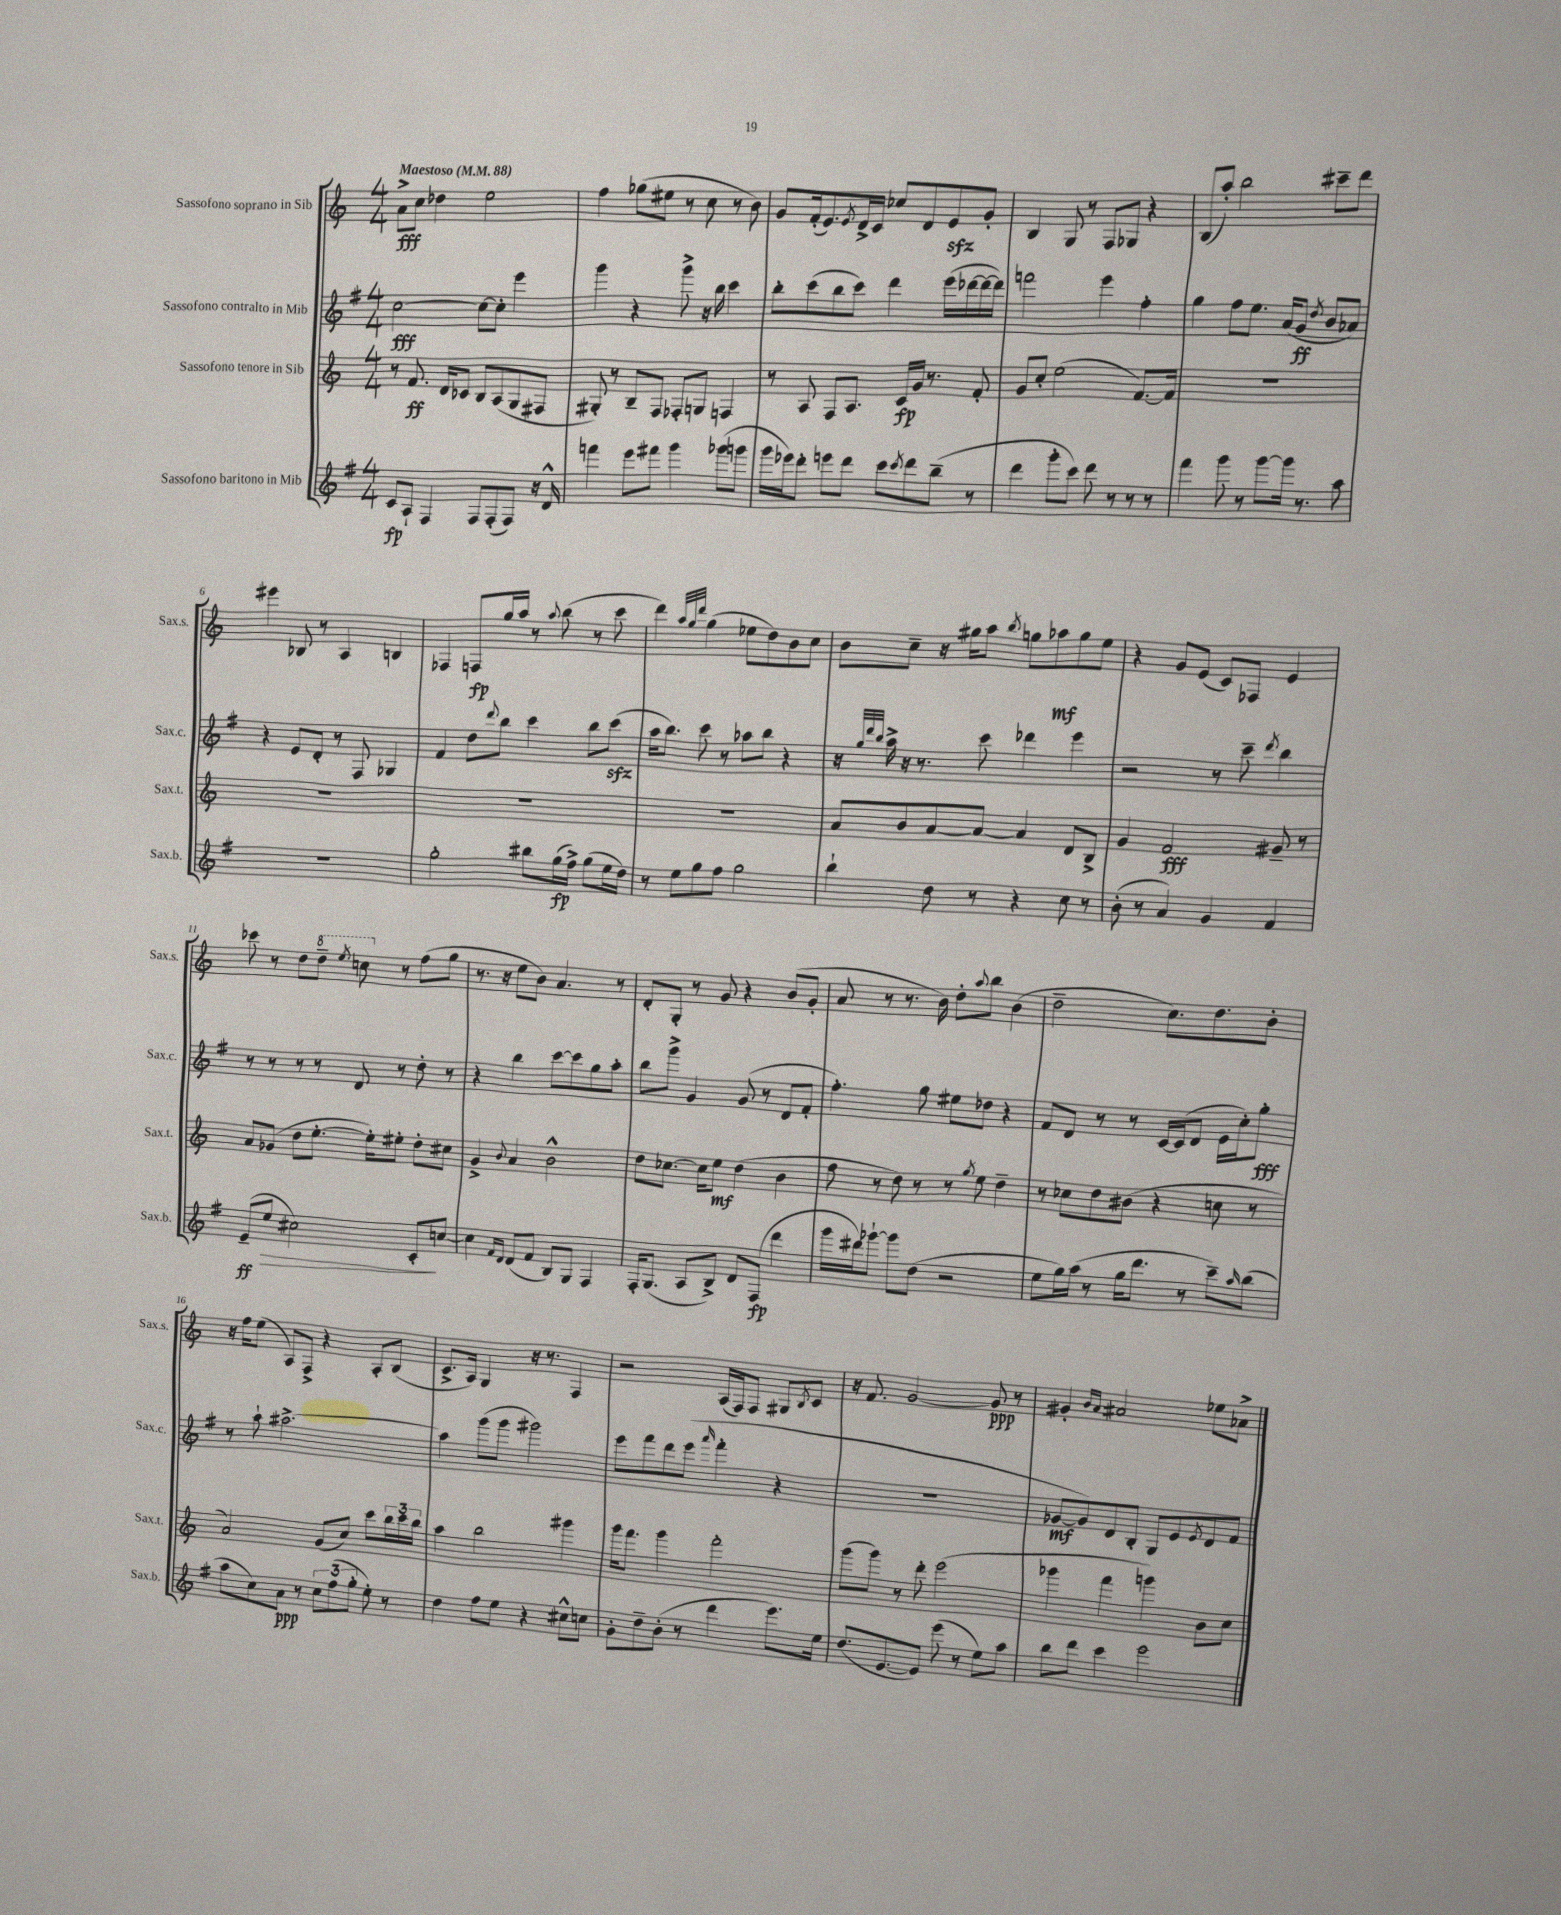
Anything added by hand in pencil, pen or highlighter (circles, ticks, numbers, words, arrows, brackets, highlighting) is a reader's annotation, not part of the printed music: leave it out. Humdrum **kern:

**kern	**dynam	**kern	**dynam	**kern	**dynam	**kern	**dynam
*part4	*part4	*part3	*part3	*part2	*part2	*part1	*part1
*staff4	*staff4	*staff3	*staff3	*staff2	*staff2	*staff1	*staff1
*I"Sassofono baritono in Mib	*	*I"Sassofono tenore in Sib	*	*I"Sassofono contralto in Mib	*	*I"Sassofono soprano in Sib	*
*I'Sax.b.	*	*I'Sax.t.	*	*I'Sax.c.	*	*I'Sax.s.	*
*clefG2	*	*clefG2	*	*clefG2	*	*clefG2	*
*k[f#]	*	*k[]	*	*k[f#]	*	*k[]	*
*M4/4	*	*M4/4	*	*M4/4	*	*M4/4	*
*MM88	*	*MM88	*	*MM88	*	*MM88	*
=1	=1	=1	=1	=1	=1	=1	=1
!	!	!	!	!	!	!LO:TX:a:B:t=Maestoso	!
8c/L	fp	8r	.	[2cc\	fff	8a^\L	fff
8A`/J	.	8.f/	ff	.	.	8cc\J	.
4F#/	.	.	.	.	.	4dd-X\	.
.	.	16d/KL	.	.	.	.	.
.	.	8c-X/J	.	.	.	.	.
8F#/L	.	8B/L	.	8cc\L_	.	2ee\	.
(8F#'/	.	(8A/	.	8cc'\J]	.	.	.
8F#/J)	.	8G/	.	4eee\	.	.	.
16r	.	8F#X/J	.	.	.	.	.
16d^^/	.	.	.	.	.	.	.
=2	=2	=2	=2	=2	=2	=2	=2
4fffn\	.	8G#X'/)	.	4ggg\	.	4ff\	.
.	.	8r	.	.	.	.	.
8eee\L	.	8B~/L	.	4r	.	(8gg-X\L	.
8fff#X\J	.	8F/J	.	.	.	8ee#X\J	.
4ggg\	.	8F-X'/L	.	8ggg^\	.	8r	.
.	.	8Gn/J	.	16r	.	8cc\	.
.	.	.	.	16bb\	.	.	.
(8ggg-X\L	.	4Fn/	.	4ccc\	.	8r	.
8gggn\J	.	.	.	.	.	8b\)	.
=3	=3	=3	=3	=3	=3	=3	=3
16ggg\LL	.	8r	.	8bb'\L	.	8g/L	.
16eee-X\J)	.	.	.	.	.	.	.
8ddd'\J	.	8A/	.	(8ccc\	.	(16f'/k	.
.	.	.	.	.	.	8.e/)	.
8eeen\L	.	8F/L	.	8bb\	.	.	.
.	.	.	.	.	.	8qe/	.
8ddd\J	.	8.A/J	.	8ccc\J)	.	16d^/L	.
.	.	.	.	.	.	16c/JJ	.
8ccc\L	.	.	.	4ddd\	.	8cc-X/L	.
.	.	16c/LL	fp	.	.	.	.
8qccc/	.	.	.	.	.	.	.
8ddd\	.	16g/JJ	.	.	.	8d/	.
.	.	8.r	.	.	.	.	.
(8bb~\J	.	.	.	(16eee\LL	.	8ezz/	.
.	.	.	.	[16ddd-X\	.	.	.
8r	.	8f'/	.	16ddd-\_	.	8g'/J	.
.	.	.	.	16ddd-\JJ])	.	.	.
=4	=4	=4	=4	=4	=4	=4	=4
4ddd\	.	8g/L	.	2fffn\	.	4B/	.
.	.	8cc'/J	.	.	.	.	.
8ggg'\L	.	(2ee\	.	.	.	8G/	.
8ccc\J)	.	.	.	.	.	8r	.
8ddd\	.	.	.	4eee\	.	8F/L	.
8r	.	.	.	.	.	8G-X/J	.
8r	.	[8.f/L)	.	4ff#'\	.	4r	.
8r	.	.	.	.	.	.	.
.	.	16f/Jk]	.	.	.	.	.
=5	=5	=5	=5	=5	=5	=5	=5
4fff#\	.	1r	.	4gg\	.	(8B/L	.
.	.	.	.	.	.	8aa'/J)	.
8ggg\	.	.	.	8ff#\L	.	2bb\	.
8r	.	.	.	8.ee\J	.	.	.
[8ggg\L	.	.	.	.	.	.	.
.	.	.	.	(16a/KL	.	.	.
16ggg\Jk]	.	.	.	8g/J	ff	.	.
8.r	.	.	.	.	.	.	.
.	.	.	.	8qdd/	.	.	.
.	.	.	.	8b/L	.	8ccc#X~\L	.
8aa\	.	.	.	8a-X/J)	.	8ddd\J	.
!!LO:LB:g=z
=6	=6	=6	=6	=6	=6	=6	=6
1r	.	1r	.	4r	.	4eee#X\	.
.	.	.	.	8e/L	.	8B-X/	.
.	.	.	.	8d'/J	.	8r	.
.	.	.	.	8r	.	4A/	.
.	.	.	.	8F#/	.	.	.
.	.	.	.	4G-X/	.	4Bn/	.
=7	=7	=7	=7	=7	=7	=7	=7
2gg'\	.	1r	.	4f#/	.	4F-X/	.
.	.	.	.	8dd\L	.	8Fn/L	fp
.	.	.	.	8qqddd/	.	.	.
.	.	.	.	8bb\J	.	16gg/L	.
.	.	.	.	.	.	16aa/JJ	.
8bb#X\L	.	.	.	4ccc\	.	8r	.
.	.	.	.	.	.	8qqaa/	.
(16gg\L	fp	.	.	.	.	(8bb\	.
16ff#^\JJ)	.	.	.	.	.	.	.
(8gg\L	.	.	.	8bb\L	.	8r	.
16ee\L	.	.	.	(8ccczz\J	.	8ccc\	.
16dd\JJ)	.	.	.	.	.	.	.
=8	=8	=8	=8	=8	=8	=8	=8
8r	.	1r	.	16aa\KL	.	4ddd\)	.
.	.	.	.	8.bb\J)	.	.	.
8ee\L	.	.	.	.	.	.	.
.	.	.	.	.	.	32qqaa/LLL	.
.	.	.	.	.	.	32qqgg/	.
.	.	.	.	.	.	32qqddd/JJJ	.
8gg\	.	.	.	8ccc\	.	(4gg\	.
8ff#\J	.	.	.	8r	.	.	.
2gg\	.	.	.	8aa-X\L	.	8ee-X\L	.
.	.	.	.	8bb\J	.	8dd\)	.
.	.	.	.	4r	.	8b\	.
.	.	.	.	.	.	8cc\J	.
=9	=9	=9	=9	=9	=9	=9	=9
4bb`\	.	8a/L	.	16r	.	8b\L	.
.	.	.	.	32qqgg/LLL	.	.	.
.	.	.	.	32qqddd/	.	.	.
.	.	.	.	32qqbb/JJJ	.	.	.
.	.	.	.	16aa^\	.	.	.
.	.	8b/	.	16r	.	8cc~\J	.
.	.	.	.	8.r	.	.	.
8dd\	.	[8a/	.	.	.	16r	.
.	.	.	.	.	.	16gg#X\KL	.
8r	.	8a/J_	.	8ccc\	.	8aa\J	.
.	.	.	.	.	.	8qbb/	.
4r	.	4a/]	.	4ddd-X\	.	8ggn\L	.
.	.	.	.	.	.	8aa-X\	mf
8cc\	.	8d/L	.	4eee\	.	8gg\	.
8r	.	8B^/J	.	.	.	8ee\J	.
=10	=10	=10	=10	=10	=10	=10	=10
(8b'\	.	4g/	.	2r	.	4r	.
8r	.	.	.	.	.	.	.
4a/)	.	2f/	fff	.	.	8g/L	.
.	.	.	.	.	.	(8e/J	.
4g/	.	.	.	8r	.	8c/L)	.
.	.	.	.	8ccc~\	.	8F-X/J	.
.	.	.	.	8qddd/	.	.	.
4f#/	.	8g#X~/	.	4bb\	.	4e/	.
.	.	8r	.	.	.	.	.
!!LO:LB:g=z
=11	=11	=11	=11	=11	=11	=11	=11
(8e~/L	ff	8a/L	.	8r	.	8ccc-X\	.
!	!LO:HP:b	!	!	!	!	!	!
8ee/J	>	(8g-X/J	.	8r	.	8r	.
2cc#X\)	.	8dd\L	.	8r	.	8dd\L	.
*	*	*	*	*	*	*8va	*
.	.	[8.ee'\J	.	8r	.	8ddd~\J	.
.	.	.	.	.	.	8qeee/	.
.	.	.	.	8d/	.	8cccn\	.
.	.	16ee'\KL])	.	.	.	.	.
*	*	*	*	*	*	*X8va	*
.	.	8ee#X'\J	.	8r	.	8r	.
8c'/L	.	8dd'\L	.	8dd'\	.	(8ff\L	.
[8ccn/J	]	8cc#X\J	.	8r	.	8gg\J	.
=12	=12	=12	=12	=12	=12	=12	=12
4cc\]	.	4g^/	.	4r	.	8.r	.
.	.	.	.	.	.	16r	.
16qqf#/LL	.	.	.	.	.	.	.
16qqd/JJ	.	8qqb/	.	.	.	.	.
(8d/L	.	4a/	.	4bb\	.	8ee\L	.
8f#/J	.	.	.	.	.	8b\J)	.
8B/L)	.	2b^^\	.	[8ccc\L	.	4.a/	.
8G/J	.	.	.	8ccc\]	.	.	.
4F#/	.	.	.	8gg\	.	.	.
.	.	.	.	8aa'\J	.	8r	.
=13	=13	=13	=13	=13	=13	=13	=13
16F#'/KL	.	8dd\L	.	8bb\L	.	8d'/L	.
(8.G/J	.	.	.	.	.	.	.
.	.	[8.cc-X\J	.	8ggg^\J	.	8G'/J	.
8A/L	.	.	.	4g/	.	8r	.
.	.	16cc-\KL]	.	.	.	.	.
8B^/J)	.	8ee\J	mf	.	.	8g/	.
8d/L	.	(4dd\	.	(8g/	.	4r	.
(8F#/J	fp	.	.	8r	.	.	.
4ddd\	.	4b\	.	8d/L	.	(8b/L	.
.	.	.	.	8f#'/J	.	8g'/J	.
=14	=14	=14	=14	=14	=14	=14	=14
16ggg\LL	.	8ff\	.	4.ff#'\)	.	8a/	.
16ddd#X\J)	.	.	.	.	.	.	.
[8ggg-X`\J	.	8r	.	.	.	8r	.
8ggg-\L]	.	8dd\)	.	.	.	8.r	.
(8dd\J	.	8r	.	8gg\	.	.	.
.	.	.	.	.	.	16b\)	.
2r	.	8r	.	8ee#X\L	.	8dd'\L	.
.	.	8qgg/	.	.	.	8qqaa/	.
.	.	8ee\	.	8dd-X\J	.	8bb\J	.
.	.	4dd~\	.	4r	.	(4b\	.
=15	=15	=15	=15	=15	=15	=15	=15
8ee\L	.	8r	.	8f#/L	.	2dd~\	.
16gg\L)	.	8cc-X\L	.	8d/J	.	.	.
(16aa\JJ	.	.	.	.	.	.	.
8r	.	8dd\	.	8r	.	.	.
16gg\KL	.	(8b#X\J	.	8r	.	.	.
8.ddd\J	.	.	.	.	.	.	.
.	.	4r	.	[16c/LL	.	8.cc\L)	.
.	.	.	.	(16c/J]	.	.	.
8r	.	.	.	8d/J	.	.	.
.	.	.	.	.	.	8.dd\	.
8ccc~\L)	.	8ccn\	.	16e\LL	.	.	.
.	.	.	.	16cc'\J)	.	.	.
16qqaa/	.	.	.	.	.	.	.
(8bb\J	.	8r	.	8gg'\J	fff	8b'\J	.
!!LO:LB:g=z
=16	=16	=16	=16	=16	=16	=16	=16
8aa\L	.	2a/)	.	8r	.	16r	.
.	.	.	.	.	.	16ff\KL	.
8cc\)	.	.	.	8aa`\	.	(8ee\J	.
8a\J	ppp	.	.	[2.aa#X^\	.	8A/L)	.
8r	.	.	.	.	.	8F^/J	.
12cc\L	.	(8g/L	.	.	.	4r	.
(12ff#\	.	.	.	.	.	.	.
.	.	8cc/J)	.	.	.	.	.
12gg'\J	.	.	.	.	.	.	.
8ee'\)	.	8ccc\L	.	.	.	8A'/L	.
8r	.	24bb\L	.	.	.	(8B/J	.
.	.	24ccc\	.	.	.	.	.
.	.	24bb\JJ	.	.	.	.	.
=17	=17	=17	=17	=17	=17	=17	=17
4dd\	.	4aa\	.	4aa#\]	.	8.c^/L	.
.	.	.	.	.	.	16A/Jk)	.
8ff#\L	.	2bb\	.	(8ggg\L	.	4G/	.
8ee\J	.	.	.	8ggg\J	.	.	.
4r	.	.	.	2ggg#X\)	.	16r	.
.	.	.	.	.	.	8.r	.
8cc#X^^\L	.	4ggg#X\	.	.	.	4F/	.
8ccn\J	.	.	.	.	.	.	.
=18	=18	=18	=18	=18	=18	=18	=18
8g'\L	.	16ggg\KL	.	8eee\L	.	2r	.
.	.	8.fff\J	.	.	.	.	.
8dd~\	.	.	.	8fff#\	.	.	.
(8b'\J	.	4ggg\	.	8ddd\	.	.	.
8r	.	.	.	(8eee\J	.	.	.
.	.	.	.	16qqaaa/	.	.	.
4ddd\	.	2fff'\	.	4fff#'\	.	(16A/LL	.
.	.	.	.	.	.	16F/J)	.
.	.	.	.	.	.	8F/J	.
8.eee\L)	.	.	.	4r	.	8G#X/L	.
.	.	.	.	.	.	8qB/	.
.	.	.	.	.	.	8c/J	.
16ee\Jk	.	.	.	.	.	.	.
=19	=19	=19	=19	=19	=19	=19	=19
(8.dd/L	.	(8ggg\L	.	1r	.	16r	.
.	.	.	.	.	.	8.f/	.
.	.	8ggg\J)	.	.	.	.	.
[8.e/	.	.	.	.	.	.	.
.	.	8r	.	.	.	[2g/	.
8e/J])	.	8ddd'\	.	.	.	.	.
(8eee\	.	(2eee\	.	.	.	.	.
8r	.	.	.	.	.	.	.
8ee\L)	.	.	.	.	.	8g/]	ppp
8aa\J	.	.	.	.	.	8r	.
=20	=20	=20	=20	=20	=20	=20	=20
8bb\L	.	4ggg-X\	.	[8g-X/L	mf	4g#X'/	.
8ddd\J	.	.	.	8g-/])	.	.	.
.	.	.	.	.	.	16qqb/LL	.
.	.	.	.	.	.	16qqa/JJ	.
4ccc\	.	4fff\	.	8d/	.	2a#X/	.
.	.	.	.	8B'/J	.	.	.
2eee\	.	4gggn\)	.	8G/L	.	.	.
.	.	.	.	8e/	.	.	.
.	.	.	.	8qe/	.	.	.
.	.	8b\L	.	8d/	.	8ee-X\L	.
.	.	8cc\J	.	8f#/J	.	8a-X^\J	.
==	==	==	==	==	==	==	==
*-	*-	*-	*-	*-	*-	*-	*-
